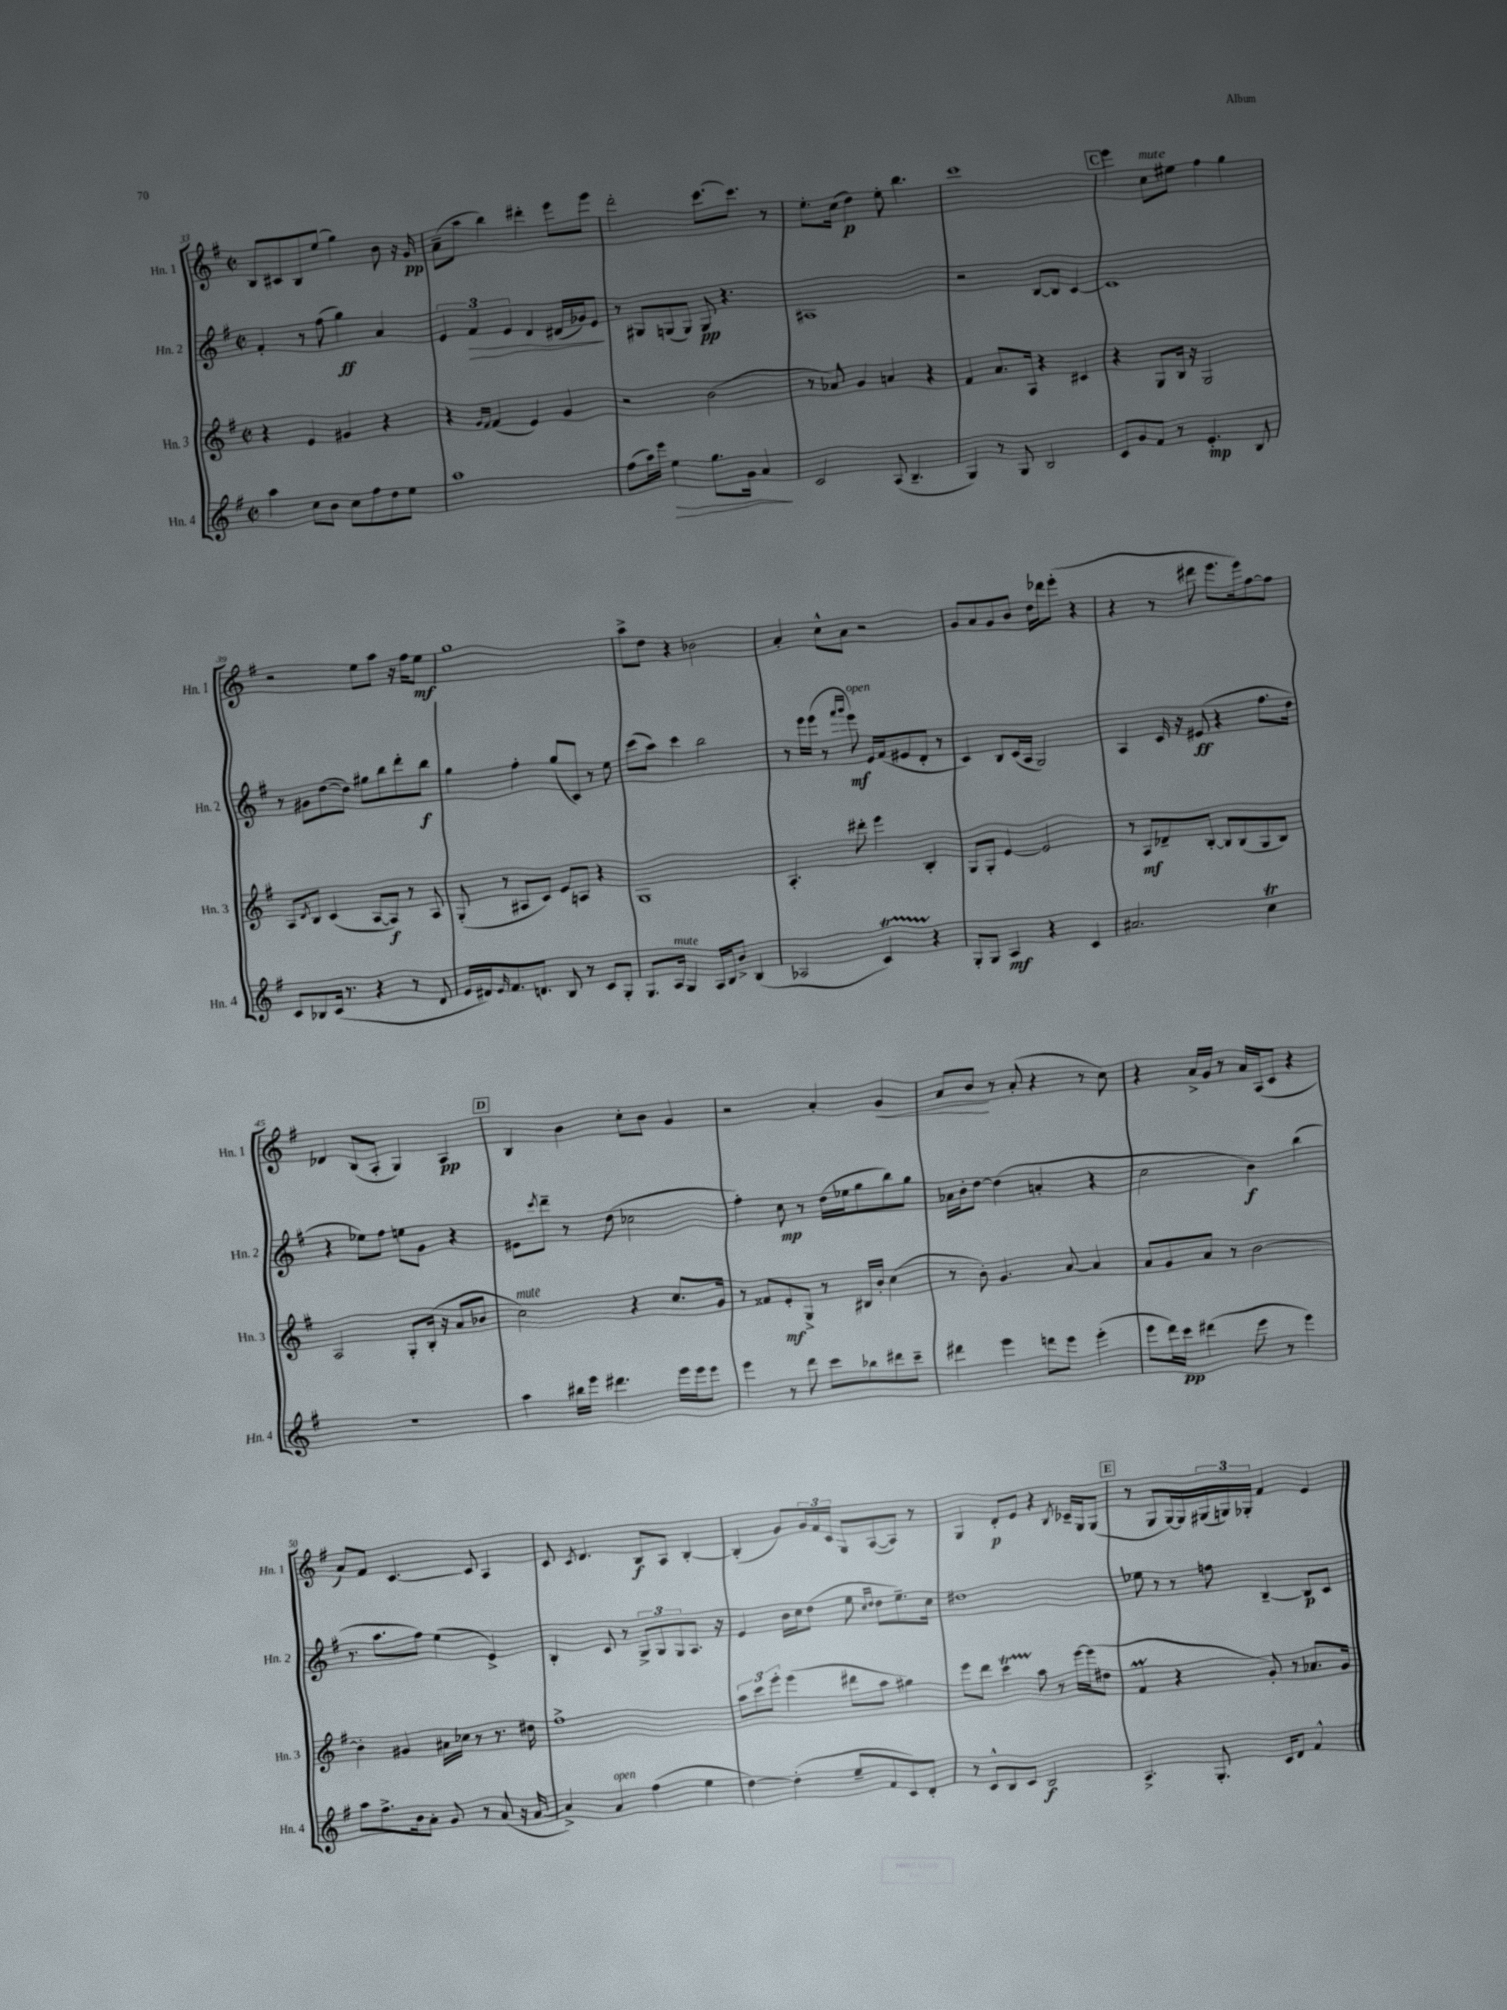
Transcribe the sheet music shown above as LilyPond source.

<<
\new StaffGroup <<
\new Staff = "s0" \with { instrumentName = "Hn. 1" shortInstrumentName = "Hn. 1" } {
    \clef treble \key g \major \defaultTimeSignature \time 2/2
    b8 cis'8 b8 e''8( g''4) b'8 r16 g'16\pp |
    a'8--( a''8 b''4) dis'''4-. e'''8 e'''8 |
    d'''2-. c'''8.~ c'''8. r8 |
    e''8.-. c''16( d''4\p) e''8-. b''4. |
    c'''1 |
    \mark \markup { \box "C" } e'''4 c''8^\markup { \italic "mute" } eis''8 fis''4 g''4 |
    r2 e''8 a''8 r16 fis''16 e''8\mf |
    g''1 |
    a''8-> d''8 r4 bes'2 |
    a'4-. c''8-^ a'8 r2 |
    g'8 a'8 g'8 b'8 d''16 des'''16 e'''8-.( r4 |
    r4 r8 dis'''8 e'''8. e'''16) fis''8~ fis''8 |
    des'4 b8( a8-. g4) a4\pp |
    \mark \markup { \box "D" } b4 b'4 c''8-. b'8 g'4 |
    r2 a'4-. g'4\< |
    a'8 b'8\! r8 a'8-.( r4 r8 c''8) |
    r4 a'16-> g'16 r8 a'16 a16( c'8 r4 |
    a'8) fis'8 c'4.~ c'8 a4 |
    c'8 \acciaccatura { c'8 } d'4. b8\f a8 b4~-. |
    b4-.( g'8) \tuplet 3/2 { g'16 fis'16 c'16 } g8 a8~( a8) r8 |
    g4 d'8-.\p e'8 r4 \acciaccatura { b8 } ces'16-- g16 g8( |
    \mark \markup { \box "E" } r8 g8 g16~) g16 \tuplet 3/2 { gis16( g16) ges16-. } fis'4 e'4 \bar "|." |
}
\new Staff = "s1" \with { instrumentName = "Hn. 2" shortInstrumentName = "Hn. 2" } {
    \clef treble \key g \major \defaultTimeSignature \time 2/2
    fis'4-. r8 fis''8( g''4\ff) a'4 |
    \tuplet 3/2 { e'4 fis'4\> e'4 } d'4 dis'16( ges'16) e'8\! |
    r8 gis8 g8( g8) g8\pp r4. |
    ais1 |
    r2 b8~ b8 c'4~ |
    \mark \markup { \box "C" } c'1 |
    r8 gis'8 d''8~( d''8) gis''8 b''8 d'''8-. b''8\f |
    g''4 fis''4-. g''8( c'8) r8 e''8 |
    c'''8( a''8) c'''4 b''2 |
    r8 e'''16 e'''16( r8 \grace { fis'''16 g'''16 } e'''8\mf^\markup { \italic "open" }) e'16 fis'16( eis'8 d'8-. r8 |
    c'4) b8 c'16( a16 g2) |
    a4 c'16 r16 eis'8\ff( r4 fis''8. d''16 |
    r4 ees''8) fis''8 e''8 g'8 r4 |
    \mark \markup { \box "D" } eis'8 \acciaccatura { c'''8 } d'''8-- r8 d''8( ces''2 |
    fis''4-.) c''8\mp r8 d''16( ees''16 g''8 b''8) g''8 |
    aes'16 b'16-. d''8~ d''4( a'4-. r4 |
    c''2 b'4\f) b''4( |
    r8. a''8. fis''8) e''4( e'4->) |
    b4-. c'8 r8 \tuplet 3/2 { g8-> g8 g8 } a8. r16 |
    e'4 b'16 c''16 d''8( e''8 \grace { c''16 d''16 } d''8 e''8.--) c''16 |
    dis''1 |
    \mark \markup { \box "E" } ees''8 r8 r8 f''8 b4~-- b8\p c'8 \bar "|." |
}
\new Staff = "s2" \with { instrumentName = "Hn. 3" shortInstrumentName = "Hn. 3" } {
    \clef treble \key g \major \defaultTimeSignature \time 2/2
    r4 e'4 gis'4 r4 |
    r4 \grace { g'16 fis'16 } fis'4( e'4) g'4 |
    r2 b'2( |
    r8 aes'8) g'4 a'4 r4 |
    fis'4 a'8. a16 r4 cis'4 |
    \mark \markup { \box "C" } r4 g8 b16 r16 g2 |
    a8 \acciaccatura { d'8 } b8 c'4( a8~ a8\f) r8 a8 |
    g8-.( r8 ais8 c'8) e'8 a8 r4 |
    g1 |
    a4.-. dis'''8-. e'''4 b4-. |
    g8 g8-. e'4~ e'2 |
    r8 a8\mf des'8-- b8~-. b8 b8( g8 b8) |
    a2 g8-. b16-.( r16 a'8 bes'8 |
    \mark \markup { \box "D" } c''2^\markup { \italic "mute" }) r4 c''8. g'16 |
    r8 fisis'8 e'8-.\mf g8-> r8 bis16 b'16-. c''4( |
    r8 b'8-.) g'4. a'8~ a'4 |
    a'8 g'8 a'8 r8 b'2~ |
    b'4-. gis'4 ais'16 ces''16 r8 r8. dis''16 |
    fis''1-> |
    \tuplet 3/2 { a''8 c'''8 e'''8-. } e'''4( dis'''8 a''8 gis''4) |
    e'''8 d'''8 c'''4\startTrillSpan a''8\stopTrillSpan r8 e'''16~ e'''16( dis''8 |
    \mark \markup { \box "E" } fis'4\prall r4 g'8-.) r8 aes'8. g'16 \bar "|." |
}
\new Staff = "s3" \with { instrumentName = "Hn. 4" shortInstrumentName = "Hn. 4" } {
    \clef treble \key g \major \defaultTimeSignature \time 2/2
    a''4 c''8 b'8 c''8 fis''8 d''8 e''8 |
    a''1 |
    fis''8( a''16) e'''16 e''4\> g''8. g'16 a'4\! |
    c'2 a8( b4.-- |
    g4) r8 g8 b2 |
    \mark \markup { \box "C" } c'8 g'8 fis'8 r8 e'4.-.\mp b8 |
    c'8 bes8 c'16( r8. r4 r8 d'8 |
    e'16 dis'16) \grace { e'16 } fis'8. d'8. b8 r8 c'8 g8-. |
    g8. a16^\markup { \italic "mute" } g4 a16 b16 b'8-> b4( |
    aes2 c'4\startTrillSpan) r4\stopTrillSpan |
    g8-. g8 a4\mf r4 c'4 |
    ais'2. c''4\trill |
    R1 |
    \mark \markup { \box "D" } a''4 bis''16 e'''16 dis'''4. e'''16 e'''16 e'''8 |
    e'''4 r8 d'''8 c'''8 bes''8 dis'''8 c'''8-- |
    dis'''4 e'''4 d'''8 e'''8 e'''4-.( |
    e'''8 d'''16) c'''16\pp dis'''4( e'''8 r8 e'''4) |
    a''8 fis''8.-> b'16 a'8-. g'8 r8 a'8( r16 a'16~ |
    a'4->) a'4^\markup { \italic "open" } fis''4( e''4 |
    d''4~) d''4-.( e''8-- fis'8 c'8) d'8-. |
    r8 c'8-^ b8 c'8 b2\f |
    \mark \markup { \box "E" } a4.-> g8.-. c'16 d'8 fis'4-^ \bar "|." |
}
>>
>>
\layout { \context { \Score currentBarNumber = #33 } }
